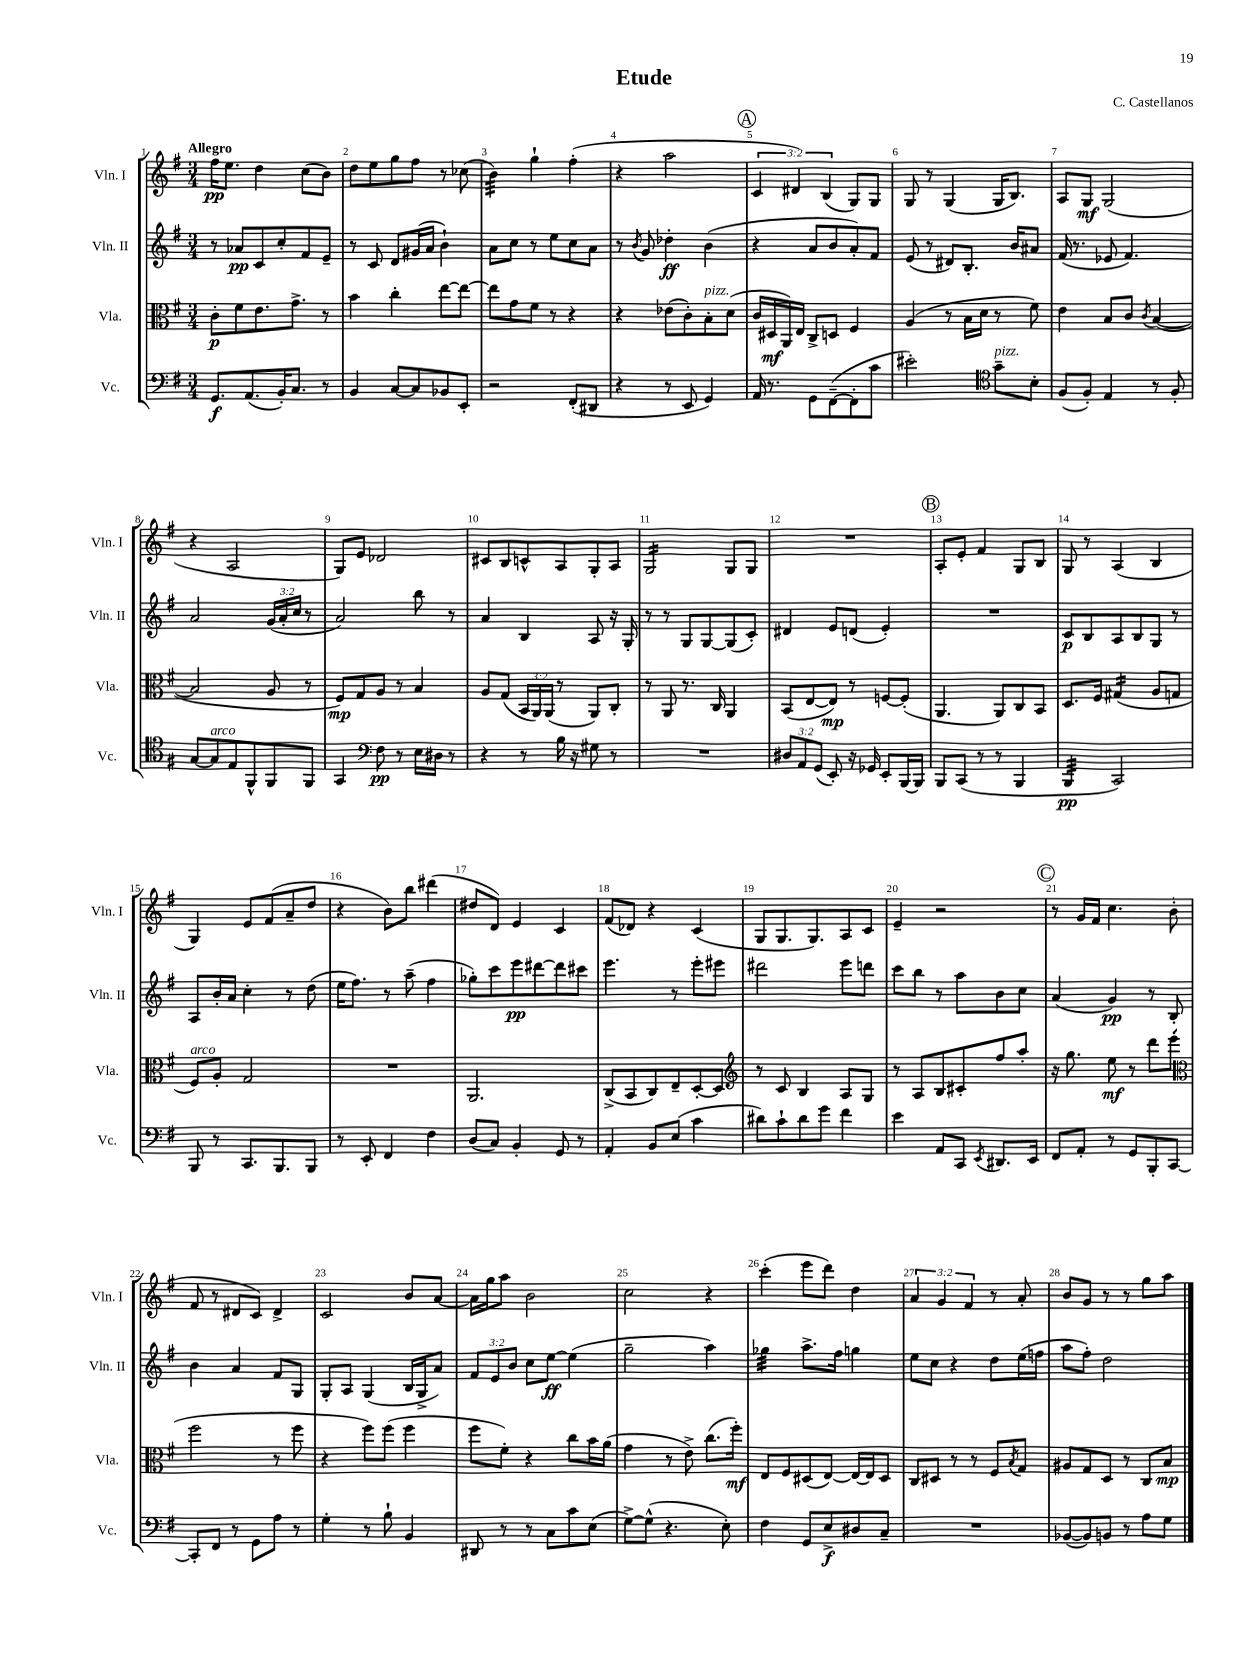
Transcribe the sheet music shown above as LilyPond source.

\header { title = "Etude" composer = "C. Castellanos" }
<<
\new StaffGroup <<
\new Staff = "s0" \with { instrumentName = "Vln. I" shortInstrumentName = "Vln. I" } {
    \clef treble \key g \major \numericTimeSignature \time 3/4 \override Staff.TupletNumber.text = #tuplet-number::calc-fraction-text \tempo "Allegro"
    fis''16\pp e''8. d''4 c''8( b'8) |
    d''8 e''8 g''8 fis''8 r8 ces''8( |
    b'4:32) g''4-! fis''4-.( |
    r4 a''2 |
    \mark \markup { \circle "A" } \tuplet 3/2 { c'4 dis'4) b4( } g8) g8 |
    g8 r8 g4( g16 b8.) |
    a8 g8\mf g2( |
    r4 a2 |
    g8) e'8 des'2 |
    cis'8 b8 c'8-^ a8 g8-. a8 |
    g2:16 g8 g8 |
    R2. |
    \mark \markup { \circle "B" } a8-. e'8-. fis'4 g8 b8 |
    g8 r8 a4( b4 |
    g4) e'8 fis'8( a'8-- d''8 |
    r4 b'8) b''8 dis'''4( |
    dis''8 d'8) e'4 c'4 |
    fis'8( des'8) r4 c'4( |
    g8 g8. g8.) a8 c'8 |
    e'4-- r2 |
    \mark \markup { \circle "C" } r8 g'16 fis'16 c''4. b'8-.( |
    fis'8 r8 dis'8 c'8) dis'4-> |
    c'2 b'8 a'8~ |
    a'16 g''16 a''8 b'2 |
    c''2 r4 |
    c'''4-.( e'''8 d'''8) d''4 |
    \tuplet 3/2 { a'4 g'4 fis'4 } r8 a'8-. |
    b'8 g'8 r8 r8 g''8 a''8 \bar "|." |
}
\new Staff = "s1" \with { instrumentName = "Vln. II" shortInstrumentName = "Vln. II" } {
    \clef treble \key g \major \numericTimeSignature \time 3/4 \override Staff.TupletNumber.text = #tuplet-number::calc-fraction-text
    r8 aes'8\pp c'8 c''8-. fis'8 e'8-- |
    r8 c'8 d'8 gis'16( a'16 b'4-!) |
    a'8 c''8 r8 e''8 c''8 a'8 |
    r8 \acciaccatura { b'8 } g'8 des''4-.\ff b'4( |
    \mark \markup { \circle "A" } r4 a'8 b'8 a'8-.) fis'8 |
    e'8( r8 dis'8) b8.-. b'16 ais'8 |
    fis'16( r8. ees'8 fis'4.) |
    a'2 \tuplet 3/2 { g'16( a'16-. c''16 } r8 |
    a'2) b''8 r8 |
    a'4 b4 a8 r16 g16-. |
    r8 r8 g8 g8~ g8( c'8-.) |
    dis'4 e'8 d'8( e'4-.) |
    \mark \markup { \circle "B" } R2. |
    c'8\p b8 a8 b8 g8 r8 |
    a8 b'16-. a'16 c''4-. r8 d''8( |
    e''16 fis''8.) r8 a''8--( fis''4 |
    ges''8-.) c'''8 e'''8\pp dis'''8~ dis'''8 cis'''8 |
    e'''4. r8 e'''8-. eis'''8 |
    dis'''2 e'''8 d'''8 |
    c'''8 b''8 r8 a''8 b'8 c''8 |
    \mark \markup { \circle "C" } a'4( g'4\pp) r8 b8-. |
    b'4 a'4 fis'8 g8 |
    g8-. a8 g4( b16 g16-> a'8) |
    \tuplet 3/2 { fis'8 e'8 b'8 } c''8 e''8~\ff e''4( |
    g''2-- a''4) |
    ges''4:32 a''8.-> fis''16 g''4 |
    e''8 c''8 r4 d''8 e''16( f''16 |
    a''8 fis''8-.) d''2 \bar "|." |
}
\new Staff = "s2" \with { instrumentName = "Vla." shortInstrumentName = "Vla." } {
    \clef alto \key g \major \numericTimeSignature \time 3/4 \override Staff.TupletNumber.text = #tuplet-number::calc-fraction-text
    c'8-.\p fis'8 e'8. g'8.-> r8 |
    b'4 c''4-. e''8~ e''8~ |
    e''8 g'8 fis'8 r8 r4 |
    r4 ees'8( c'8-.) b8-.^\markup { \italic "pizz." } d'8( |
    \mark \markup { \circle "A" } c'16 dis16\mf a,16) e16 c8-> d8 fis4 |
    a4( r8 b16 d'16 r8 fis'8) |
    e'4 b8 c'8 \acciaccatura { c'8 } b4~( |
    b2 a8 r8 |
    fis8\mp) g8 a8 r8 b4 |
    a8 g8( \tuplet 3/2 { b,16 a,16) a,16( } r8 a,8) c8-. |
    r8 a,8 r8. c16 a,4 |
    b,8( e8~ e8\mp) r8 f8~ f8-.( |
    \mark \markup { \circle "B" } a,4. a,8) c8 b,8 |
    d8. fis16 gis4:16( a8 g8 |
    fis8^\markup { \italic "arco" }) a8-. g2 |
    R2. |
    a,2. |
    c8->( b,8 c8) e8-- d8~-. d8 |
    \clef treble r8 c'8 b4 a8 g8 |
    r8 a8 b8 cis'8-. fis''8 a''8-. |
    \mark \markup { \circle "C" } r16 g''8. e''8\mf r8 d'''8 e'''8-.( |
    \clef alto fis''2 r8 fis''8 |
    r4 fis''8) fis''8( fis''4 |
    fis''8 fis'8-.) r4 c''8 b'16 a'16( |
    g'4 r8 e'8->) c''8.( fis''16-.\mf) |
    e8 fis8 dis8( e8~) e16~ e16 dis8 |
    c8 dis8 r8 r8 fis8 \acciaccatura { b8 } g8 |
    ais8 g8 d8 r8 c8 b8\mp \bar "|." |
}
\new Staff = "s3" \with { instrumentName = "Vc." shortInstrumentName = "Vc." } {
    \clef bass \key g \major \numericTimeSignature \time 3/4 \override Staff.TupletNumber.text = #tuplet-number::calc-fraction-text
    g,8.\f a,8.( b,16-.) c8. r8 |
    b,4 c8~ c8 bes,8 e,8-. |
    r2 fis,8-.( dis,8 |
    r4 r8 e,8 g,4) |
    \mark \markup { \circle "A" } a,16 r8. g,8 fis,8~--( fis,8-. c'8 |
    eis'2-.) \clef tenor g'8--^\markup { \italic "pizz." } b8-. |
    fis8( fis8-.) e4 r8 fis8-. |
    g8~ g8^\markup { \italic "arco" } e8 fis,8-^ fis,8 fis,8 |
    g,4 \clef bass fis8\pp r8 e16 dis16 r8 |
    r4 r8 b16 r16 gis8 r8 |
    R2. |
    \tuplet 3/2 { dis8 a,8 g,8( } e,8-.) r16 ges,16 e,8-. b,,16~ b,,16 |
    \mark \markup { \circle "B" } b,,8 c,8( r8 r8 b,,4 |
    b,,4:32\pp c,2) |
    b,,8 r8 c,8. b,,8. b,,8 |
    r8 e,8-. fis,4 fis4 |
    d8( c8) b,4-. g,8 r8 |
    a,4-. b,8 e8( c'4 |
    dis'8) c'8-! dis'8 g'8 fis'4 |
    e'4 a,8 c,8 \acciaccatura { e,8 } dis,8. e,16 |
    \mark \markup { \circle "C" } fis,8 a,8-. r8 g,8 b,,8-. c,8~ |
    c,8-. fis,8 r8 g,8 a8 r8 |
    g4-. r8 b8-! b,4 |
    dis,8 r8 r8 c8 c'8 e8( |
    g8~->) g8-^( r4. e8-.) |
    fis4 g,8 e8->\f dis8 c8-- |
    R2. |
    bes,8~( bes,8) b,8 r8 a8 g8 \bar "|." |
}
>>
>>
\layout { \context { \Score \override BarNumber.break-visibility = ##(#f #t #t) barNumberVisibility = #all-bar-numbers-visible } }
